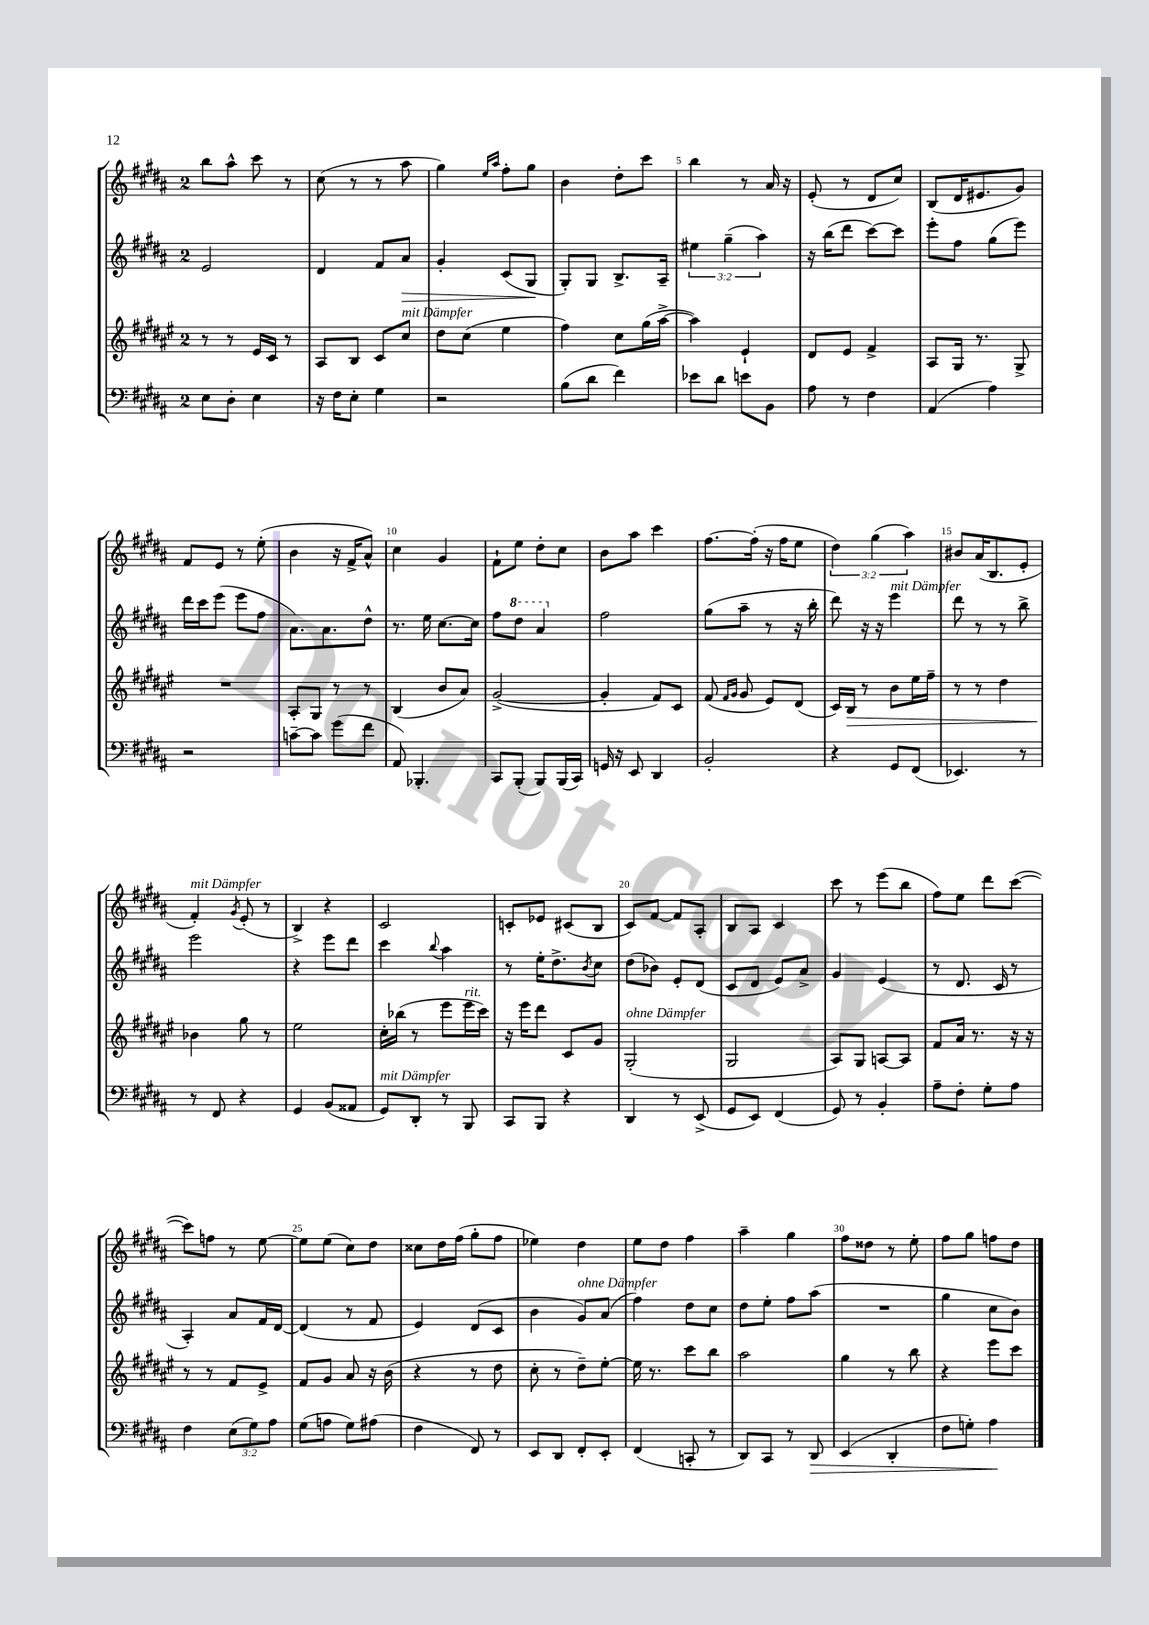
<<
\new StaffGroup <<
\new Staff = "s0" {
    \clef treble \key b \major \once \override Staff.TimeSignature.style = #'single-digit \time 2/4 \override Staff.TupletNumber.text = #tuplet-number::calc-fraction-text
    b''8 ais''8-^ cis'''8 r8 |
    cis''8( r8 r8 ais''8 |
    gis''4) \grace { e''16 ais''16 } fis''8-. gis''8 |
    b'4 dis''8-. cis'''8 |
    b''4 r8 ais'16 r16 |
    e'8-.( r8 dis'8 cis''8) |
    b8( dis'16 eis'8. gis'8) |
    fis'8 e'8 r8 e''8-.( |
    b'4 r16 fis'16-> ais'8-^) |
    cis''4 gis'4 |
    fis'8-! e''8 dis''8-. cis''8 |
    b'8 ais''8 cis'''4 |
    fis''8.~ fis''16-.( r16 fis''16 e''8 |
    \tuplet 3/2 { dis''4) gis''4( ais''4) } |
    bis'8 ais'16( b8. e'8-. |
    fis'4-.^\markup { \italic "mit Dämpfer" }) \acciaccatura { gis'8 } e'8-.( r8 |
    b4->) r4 |
    cis'2 |
    c'8-. ees'8 cis'8( b8 |
    cis'8) fis'8~ fis'8 ais8-. |
    b8 ais8 cis'4 |
    cis'''8 r8 e'''8( b''8 |
    fis''8) e''8 dis'''8 cis'''8~( |
    cis'''8) f''8 r8 e''8~ |
    e''8 e''8( cis''8) dis''8 |
    cisis''8 dis''16 fis''16( gis''8-. fis''8 |
    ees''4) dis''4 |
    e''8 dis''8 fis''4 |
    ais''4-- gis''4 |
    fis''8 disis''8 r8 e''8-. |
    fis''8 gis''8 f''8 dis''8 \bar "|." |
}
\new Staff = "s1" {
    \clef treble \key b \major \once \override Staff.TimeSignature.style = #'single-digit \time 2/4 \override Staff.TupletNumber.text = #tuplet-number::calc-fraction-text
    e'2 |
    dis'4 fis'8 ais'8\> |
    gis'4-. cis'8( gis8\! |
    gis8-.) gis8 b8.-> ais16-- |
    \tuplet 3/2 { eis''4 gis''4--( ais''4) } |
    r16 b''16( dis'''8 cis'''8~) cis'''8 |
    e'''8-. fis''8 gis''8( e'''8) |
    dis'''16 cis'''16 e'''8( e'''8 fis''8 |
    ais'8.) ais'8. dis''8-^ |
    r8. e''16 cis''8.~ cis''16 |
    fis''8 \ottava #1 dis'''8 ais''4 \ottava #0 |
    fis''2 |
    gis''8( ais''8-- r8 r16 b''16-. |
    dis'''8) r16 r16 e'''4^\markup { \italic "mit Dämpfer" } |
    dis'''8 r8 r8 b''8-> |
    e'''2 |
    r4 e'''8 dis'''8 |
    cis'''4 \appoggiatura { b''8 } ais''4 |
    r8 e''16-. dis''8.-> \acciaccatura { b'8 } cis''8 |
    dis''8( bes'8) e'8-. dis'8( |
    cis'8 dis'8 e'8) ais'8-> |
    gis'4 e'4( |
    r8 dis'8. cis'16 r8 |
    ais4-.) ais'8 fis'16 dis'16~ |
    dis'4( r8 fis'8 |
    e'4) dis'8( cis'8 |
    b'4 gis'8^\markup { \italic "ohne Dämpfer" }) ais'8( |
    fis''4) dis''8 cis''8 |
    dis''8 e''8-. fis''8 ais''8( |
    R2 |
    gis''4 cis''8 b'8) \bar "|." |
}
\new Staff = "s2" {
    \clef treble \key fis \major \once \override Staff.TimeSignature.style = #'single-digit \time 2/4
    r8 r8 eis'16 cis'16 r8 |
    ais8 b8 cis'8 cis''8^\markup { \italic "mit Dämpfer" } |
    dis''8 cis''8( eis''4 |
    fis''4) cis''8 gis''16( ais''16~-> |
    ais''4) eis'4-! |
    dis'8 eis'8 fis'4-> |
    ais8 gis16 r8. gis8-> |
    R2 |
    ais8-. gis8 r8 r8 |
    b4( b'8 ais'8) |
    gis'2~->( |
    gis'4-. fis'8) cis'8 |
    fis'8( \grace { fis'16 gis'16 } gis'8 eis'8) dis'8( |
    cis'16) b16\> r8 b'8 eis''16 fis''16-- |
    r8 r8 dis''4 |
    bes'4\! gis''8 r8 |
    eis''2 |
    cis''16-. bes''16( r8 eis'''8 eis'''16^\markup { \italic "rit." } cis'''16) |
    r16 eis'''16 dis'''8 cis'8 gis'8 |
    gis2-.^\markup { \italic "ohne Dämpfer" }( |
    gis2 |
    ais8) gis8 a8~ a8 |
    fis'8 ais'16 r8. r16 r16 |
    r8 r8 fis'8 eis'8-> |
    fis'8 gis'8 ais'8 r16 b'16( |
    r4 r8 dis''8 |
    cis''8-. r8 dis''8--) eis''8~-. |
    eis''16 r8. cis'''8 b''8 |
    ais''2 |
    gis''4 r8 b''8 |
    r4 eis'''8 cis'''8 \bar "|." |
}
\new Staff = "s3" {
    \clef bass \key b \major \once \override Staff.TimeSignature.style = #'single-digit \time 2/4 \override Staff.TupletNumber.text = #tuplet-number::calc-fraction-text
    e8 dis8-. e4 |
    r16 fis16 e8-. gis4 |
    r2 |
    b8( dis'8 fis'4) |
    ees'8 dis'8 e'8 b,8 |
    ais8 r8 fis4 |
    ais,4( ais4) |
    r2 |
    c'8~-- c'8 gis'8( fis'8 |
    ais,8) bes,,4.-. |
    cis,8 b,,8-.( b,,8) b,,16( cis,16) |
    g,16 r16 e,8 dis,4 |
    b,2-. |
    r4 gis,8 fis,8( |
    ees,4.) r8 |
    r8 fis,8 r4 |
    gis,4 b,8( aisis,8 |
    gis,8^\markup { \italic "mit Dämpfer" }) dis,8-. r8 b,,8 |
    cis,8 b,,8 r4 |
    dis,4 r8 e,8->( |
    gis,8 e,8) fis,4( |
    gis,8) r8 b,4-. |
    ais8-- fis8-. gis8-. ais8 |
    fis4 \tuplet 3/2 { e8( gis8) ais8 } |
    gis8( a8 gis8) ais8( |
    fis4 fis,8) r8 |
    e,8 dis,8 fis,8-. e,8-. |
    fis,4( c,8-. r8 |
    dis,8) cis,8 r8 dis,8\> |
    e,4( dis,4-. |
    fis8 g8-.) ais4\! \bar "|." |
}
>>
>>
\layout { \context { \Score \override BarNumber.break-visibility = ##(#f #t #t) barNumberVisibility = #(every-nth-bar-number-visible 5) } }
